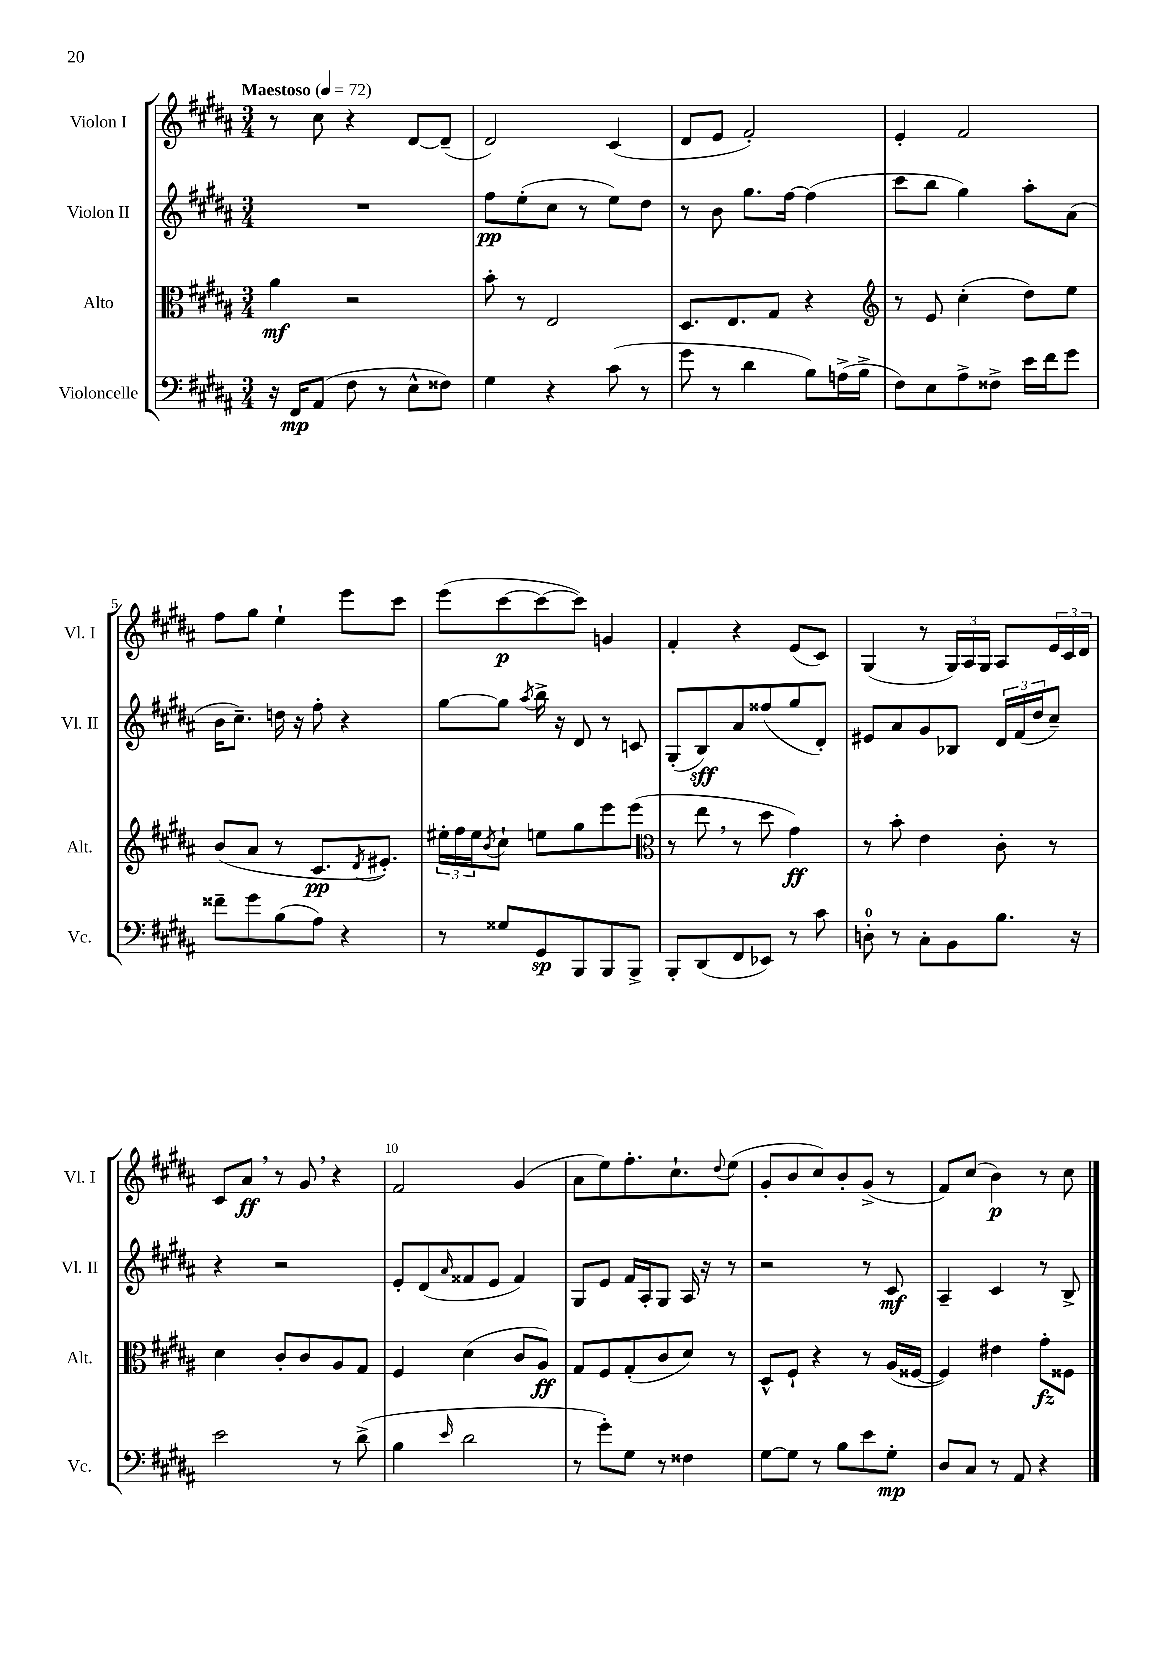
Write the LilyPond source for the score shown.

<<
\new StaffGroup <<
\new Staff = "s0" \with { instrumentName = "Violon I" shortInstrumentName = "Vl. I" } {
    \clef treble \key b \major \numericTimeSignature \time 3/4 \tempo "Maestoso" 4 = 72
    r8 cis''8 r4 dis'8~ dis'8--( |
    dis'2) cis'4( |
    dis'8 e'8 fis'2-.) |
    e'4-. fis'2 |
    fis''8 gis''8 e''4-! e'''8 cis'''8 |
    e'''8( cis'''8~\p cis'''8~ cis'''8) g'4 |
    fis'4-. r4 e'8( cis'8) |
    gis4( r8 \tuplet 3/2 { gis16) ais16 gis16 } ais8 \tuplet 3/2 { e'16 cis'16 dis'16 } |
    cis'8 ais'8\ff \breathe r8 gis'8 \breathe r4 |
    fis'2 gis'4( |
    ais'8 e''8) fis''8.-. cis''8.-! \appoggiatura { dis''8 } e''8( |
    gis'8-. b'8 cis''8) b'8-. gis'8->( r8 |
    fis'8) cis''8( b'4\p) r8 cis''8 \bar "|." |
}
\new Staff = "s1" \with { instrumentName = "Violon II" shortInstrumentName = "Vl. II" } {
    \clef treble \key b \major \numericTimeSignature \time 3/4
    R2. |
    fis''8\pp e''8-.( cis''8 r8 e''8) dis''8 |
    r8 b'8 gis''8. fis''16~ fis''4( |
    cis'''8 b''8 gis''4) ais''8-. ais'8( |
    b'16 cis''8.--) d''16 r16 fis''8-. r4 |
    gis''8~ gis''8 \acciaccatura { ais''8 } b''16-> r16 dis'8 r8 c'8 |
    gis8-.( b8\sff) ais'8 fisis''8( gis''8 dis'8-.) |
    eis'8 ais'8 gis'8 bes8 \tuplet 3/2 { dis'16 fis'16( dis''16 } cis''8--) |
    r4 r2 |
    e'8-. dis'8( \grace { ais'16 } fisis'8 e'8 fisis'4) |
    gis8 e'8 fis'16 ais16-. gis8 ais16 r16 r8 |
    r2 r8 cis'8\mf |
    ais4-- cis'4 r8 b8-> \bar "|." |
}
\new Staff = "s2" \with { instrumentName = "Alto" shortInstrumentName = "Alt." } {
    \clef alto \key b \major \numericTimeSignature \time 3/4
    ais'4\mf r2 |
    b'8-. r8 e2 |
    dis8. e8. gis8 r4 |
    \clef treble r8 e'8 cis''4-.( dis''8) e''8 |
    b'8( ais'8 r8 cis'8.\pp \acciaccatura { dis'8 } eis'8.-.) |
    \tuplet 3/2 { eis''16-. fis''16 eis''16 } \acciaccatura { b'8 } cis''8-! e''8 gis''8 e'''8 e'''8( |
    \clef alto r8 e''8 \breathe r8 dis''8 gis'4\ff) |
    r8 b'8-. e'4 cis'8-. r8 |
    dis'4 cis'8-. cis'8 ais8 gis8 |
    fis4 dis'4( cis'8 ais8\ff) |
    gis8 fis8 gis8-.( cis'8 dis'8) r8 |
    dis8-^ fis8-! r4 r8 ais16( fisis16~ |
    fisis4) eis'4 gis'8-.\fz fisis8 \bar "|." |
}
\new Staff = "s3" \with { instrumentName = "Violoncelle" shortInstrumentName = "Vc." } {
    \clef bass \key b \major \numericTimeSignature \time 3/4
    r16 fis,16\mp ais,8( fis8 r8 e8-^ fisis8) |
    gis4 r4 cis'8( r8 |
    gis'8 r8 dis'4 b8) a16->( b16-> |
    fis8) e8 ais8-> fisis8-> e'16 fis'16 gis'8 |
    fisis'8-- gis'8 b8( ais8) r4 |
    r8 gisis8 gis,8\sp b,,8 b,,8 b,,8-> |
    b,,8-. dis,8( fis,8 ees,8) r8 cis'8 |
    d8-0-. r8 cis8-. b,8 b8. r16 |
    e'2 r8 dis'8->( |
    b4 \grace { e'16 } dis'2 |
    r8 gis'8-.) gis8 r8 fisis4 |
    gis8~ gis8 r8 b8 e'8 gis8-.\mp |
    dis8 cis8 r8 ais,8 r4 \bar "|." |
}
>>
>>
\layout { \context { \Score \override BarNumber.break-visibility = ##(#f #t #t) barNumberVisibility = #(every-nth-bar-number-visible 5) } }
